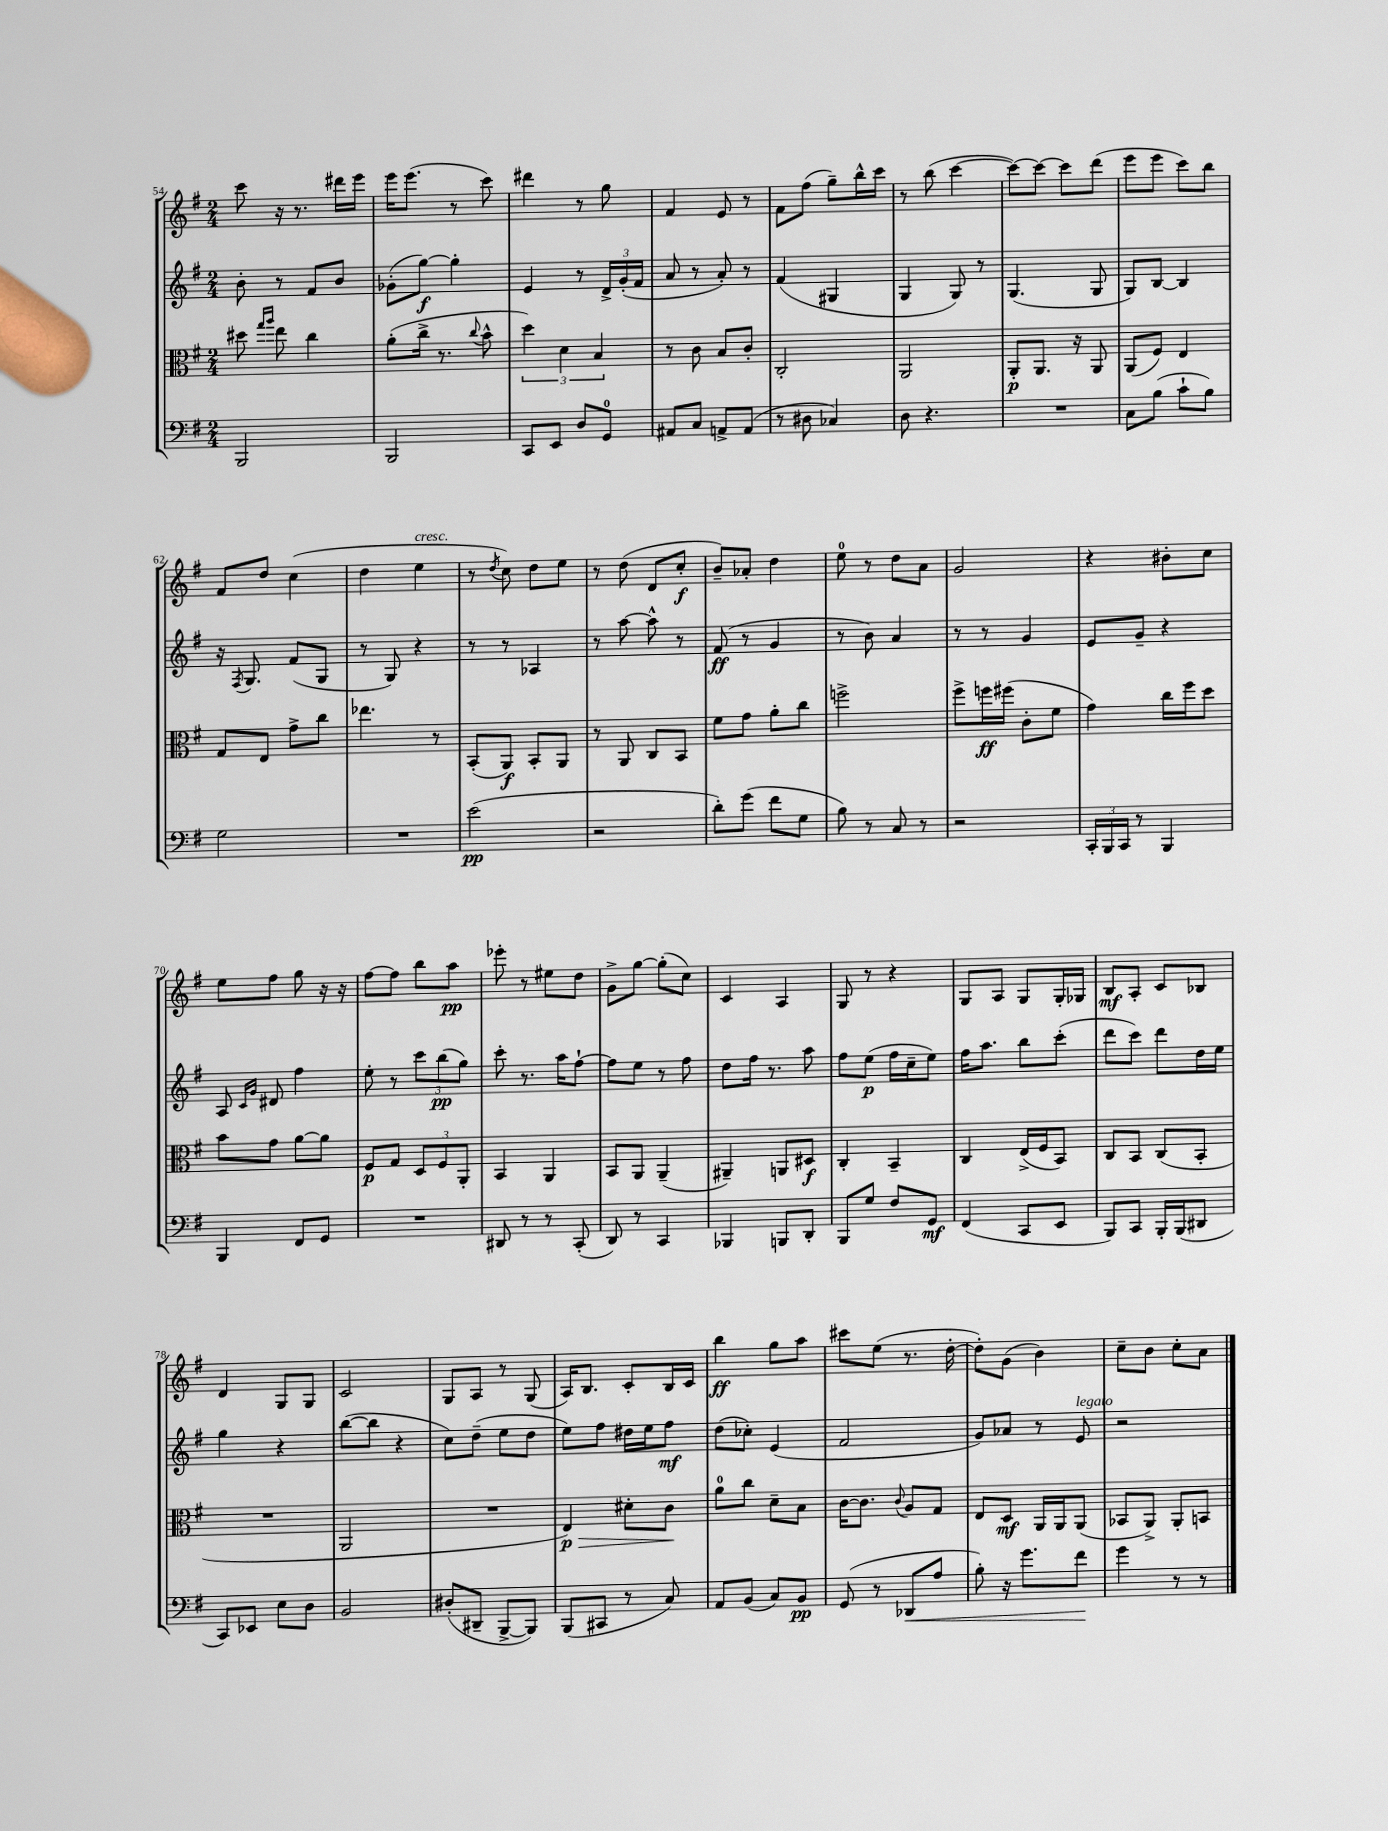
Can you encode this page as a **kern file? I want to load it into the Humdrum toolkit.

**kern	**kern	**kern	**kern
*staff4	*staff3	*staff2	*staff1
*clefF4	*clefC3	*clefG2	*clefG2
*k[f#]	*k[f#]	*k[f#]	*k[f#]
*M2/4	*M2/4	*M2/4	*M2/4
2BBB	8dd#	8b'	8ccc
.	16qqgg	.	.
.	16qqaa	.	.
.	8ee	8r	16r
.	.	.	8.r
.	4cc	8f#	.
.	.	8b	16ddd#
.	.	.	16eee
=	=	=	=
2BBB	(8a'	(8g-'	16eee
.	.	.	(8.eee
.	16cc^	[8gg)	.
.	8.r	.	.
.	.	4gg']	8r
.	8qqcc	.	.
.	8b^^	.	8ccc)
=	=	=	=
8CC	6dd)	4e	4ddd#
8EE	.	.	.
.	6d	.	.
8D	.	8r	8r
.	6B	.	.
8GG	.	24d^	8gg
.	.	(24g'	.
.	.	24f#	.
=	=	=	=
8AA#	8r	8a	4f#
8C	8c	8r	.
8AA^	8B	8a')	8e
(8AA	8c'	8r	8r
=	=	=	=
8r	2C'	(4f#	8f#
8D#	.	.	(8ff#
4C-)	.	4G#	8gg~)
.	.	.	16bb^^
.	.	.	16ccc
=	=	=	=
8D	2AA	4G	8r
4.r	.	.	(8bb
.	.	8G)	[4ccc
.	.	8r	.
=	=	=	=
2r	8AA'	(4.G	8ccc_)
.	8.AA	.	8ccc_
.	.	.	8ccc]
.	16r	.	.
.	8AA	8G	(8ddd
=	=	=	=
8C	(8AA	8G)	8eee
(8B	8F#)	[8B	8eee
8c`	4E	4B]	8ccc)
8B)	.	.	8bb
=	=	=	=
2G	8G	16r	8f#
.	.	8qF#	.
.	.	8.G	.
.	8E	.	8dd
.	8g^	(8f#	(4cc
.	8cc	8G	.
=	=	=	=
2r	4.ee-	8r	4dd
.	.	8G)	.
.	.	4r	4ee
.	8r	.	.
=	=	=	=
(2e	(8BB'	8r	8r
.	.	.	8qdd
.	8AA)	8r	8cc)
.	8BB'	4A-	8dd
.	8AA	.	8ee
=	=	=	=
2r	8r	8r	8r
.	8AA	[8aa	(8dd
.	8C	8aa^^]	8d
.	8BB	8r	8cc'
=	=	=	=
8d')	8f#	(8f#	8b~)
(8g	8g	8r	8a-'
8f#	8a'	4g	4dd
8G	8cc	.	.
=	=	=	=
8B)	2ff^	8r	8ee
8r	.	8b)	8r
8C	.	4a	8dd
8r	.	.	8a
=	=	=	=
2r	8ff#^	8r	2g
.	16ff	8r	.
.	(16ff#	.	.
.	8c'	4g	.
.	8f#	.	.
=	=	=	=
24CC'	4g)	8e	4r
24BBB	.	.	.
24CC	.	.	.
8r	.	8g~	.
4BBB	16cc	4r	8b#'
.	16ff#	.	.
.	8dd	.	8cc
=	=	=	=
4BBB	8b	8A	8ee
.	.	16qqc	.
.	.	16qqg	.
.	8g	8d#	8ff#
8FF#	[8a	4ff#	8gg
8GG	8a]	.	16r
.	.	.	16r
=	=	=	=
2r	8F#	8ee'	[8ff#
.	8G	8r	8ff#]
.	12D	12ccc	8bb
.	12F#	(12bb	.
.	.	.	8aa
.	12AA'	12gg)	.
=	=	=	=
8DD#	4BB	8ccc'	8eee-'
8r	.	8.r	8r
8r	4AA	.	8ee#
.	.	16aa	.
(8CC'	.	[8ff#`	8dd
=	=	=	=
8DD)	8BB	8ff#]	8g^
8r	8AA	8ee	[8gg
4CC	(4AA~	8r	(8gg']
.	.	8ff#	8cc)
=	=	=	=
4BBB-	4AA#~)	8dd	4c
.	.	16ff#	.
.	.	8.r	.
8BBB	8AA	.	4A
8DD'	8D#	8aa	.
=	=	=	=
8BBB	4C'	8ff#	8G
8G	.	(8ee	8r
8F#	4BB~	16ff#	4r
.	.	16cc~	.
8GG	.	8ee)	.
=	=	=	=
(4FF#	4C	16ff#	8G
.	.	8.aa	.
.	.	.	8A
8CC	(16E^	8bb	8G
.	16F#	.	.
8EE	8BB)	(8ccc'	16G'
.	.	.	16G-
=	=	=	=
8BBB)	8C	8ddd	8B
8CC	8BB	8ccc)	8A'
16BBB'	(8C	8ddd	8c
(16BBB	.	.	.
8DD#	8BB'	16dd	8B-
.	.	16ee	.
=	=	=	=
8CC)	2r	4gg	4d
8EE-	.	.	.
8E	.	4r	8G
8D	.	.	8G
=	=	=	=
2BB	2AA	([8bb	2c
.	.	8bb]	.
.	.	4r	.
=	=	=	=
(8D#'	2r	8cc)	8G
8DD#~	.	(8dd~	8A
[8BBB^	.	8ee	8r
8BBB])	.	8dd	(8G
=	=	=	=
(8BBB	4E)	8ee)	16A)
.	.	.	8.B
8CC#	.	8ff#	.
8r	8d#'	16dd#	8c'
.	.	16ee	.
8C)	8c	8ff#	16B
.	.	.	16c
=	=	=	=
8AA	8a	(8dd	4bb
(8BB	8cc	8cc-')	.
8C)	8d~	(4e	8gg
8BB	8B	.	8aa
=	=	=	=
(8GG	[16c	2f#	8ccc#
.	8.c]	.	.
8r	.	.	(8ee
.	8qqc	.	.
8DD-	8A	.	8.r
8A	8G	.	.
.	.	.	[16dd'
=	=	=	=
8B')	8E	8g)	8dd'])
16r	8D	8a-	(8g
8.g	.	.	.
.	16AA	8r	4b)
.	16AA	.	.
8f#	(8AA	8e	.
=	=	=	=
4g	8BB-	2r	8cc~
.	8AA^)	.	8b
8r	8AA'	.	8cc'
8r	8BB	.	8a
==	==	==	==
*-	*-	*-	*-
